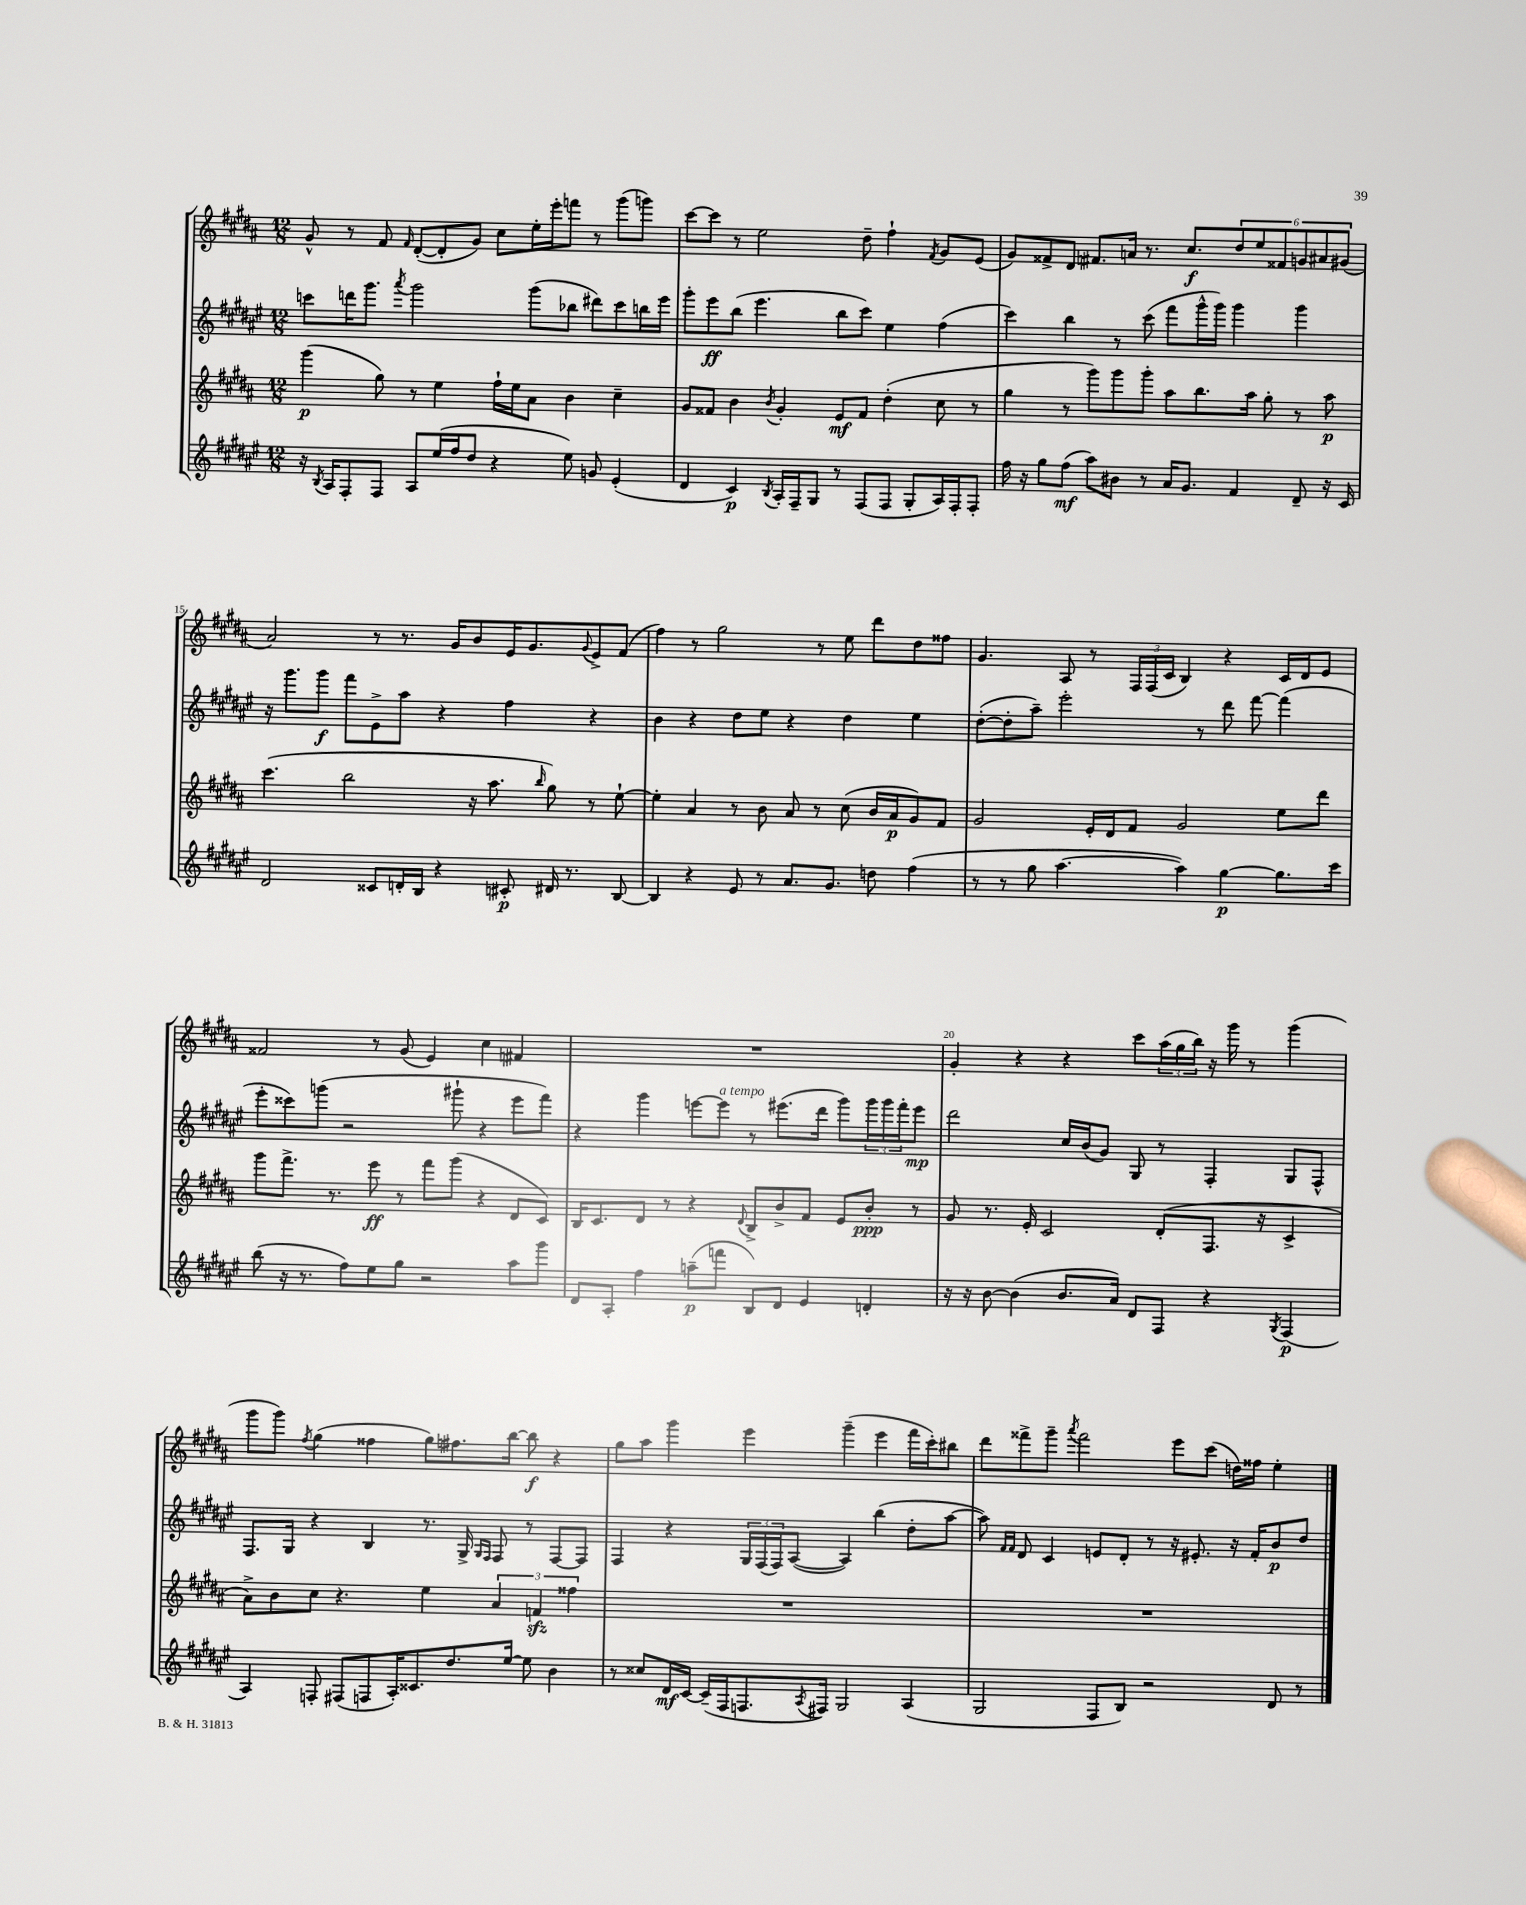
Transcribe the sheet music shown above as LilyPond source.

<<
\new StaffGroup <<
\new Staff = "s0" {
    \clef treble \key b \major \numericTimeSignature \time 12/8
    gis'8-^ r8 fis'8 \grace { fis'16 } dis'8~-.( dis'8-. gis'8) cis''8 e''16-. e'''16-. f'''8 r8 gis'''8( g'''8) |
    cis'''8~ cis'''8 r8 e''2 dis''8-- fis''4-! \acciaccatura { fis'8 } gis'8 e'8( |
    gis'8) fisis'8-> dis'8 fis'8. a'16 r8. cis''8.\f \tuplet 6/4 { dis''8 e''8 fisis'8 g'8 ais'8 gis'8( } |
    ais'2) r8 r8. gis'16 b'8 e'16 gis'8. \appoggiatura { gis'8 } e'8-> fis'8( |
    fis''4) r8 gis''2 r8 e''8 dis'''8 dis''8 fisis''8 |
    gis'4. ais8 r8 \tuplet 3/2 { fis16 fis16( cis'16 } b4) r4 cis'16 dis'16 e'8 |
    fisis'2 r8 gis'8( e'4) cis''4 fis'4 |
    R1. |
    gis'4-. r4 r4 cis'''8 \tuplet 3/2 { ais''16( gis''16 b''16) } r16 gis'''16 r8 gis'''4( |
    gis'''8 gis'''8) \acciaccatura { fis''8 } gis''4( fisis''4 gis''8) fis''8. b''16~ b''8\f r4 |
    gis''8 ais''8 gis'''4 e'''4 gis'''4--( e'''4 fis'''16 cis'''16-.) bis''8 |
    dis'''8 fisis'''8-> gis'''8-- \acciaccatura { ais'''8 } fisis'''2 e'''8 cis'''8( d''16) fisis''16 e''4-. \bar "|." |
}
\new Staff = "s1" {
    \clef treble \key fis \major \numericTimeSignature \time 12/8
    c'''8 d'''16 gis'''8. \acciaccatura { ais'''8 } gis'''2 gis'''8( bes''8 dis'''8) c'''8 b''16 eis'''16 |
    gis'''8-. eis'''8\ff b''8( eis'''4. b''8 cis'''8) eis''4 fis''4( |
    cis'''4) b''4 r8 cis'''8( fis'''8 gis'''16-^ gis'''16) gis'''4 gis'''4 |
    r16 gis'''8. gis'''8\f fis'''8 eis'8-> ais''8 r4 fis''4 r4 |
    b'4 r4 dis''8 eis''8 r4 dis''4 eis''4 |
    dis''8~-.( dis''8-. ais''8--) eis'''2-. r8 dis'''8 fis'''8~ fis'''4( |
    eis'''8-. cisis'''8) g'''8( r2 gis'''8-! r4 eis'''8 fis'''8) |
    r4 gis'''4 e'''8~ e'''8^\markup { \italic "a tempo" } r8 eis'''8.( dis'''16 gis'''8) \tuplet 3/2 { gis'''16 gis'''16 fis'''16-. } eis'''8\mp |
    dis'''2 cis''16 b'16( gis'8) gis8 r8 fis4-. gis8 fis8-^ |
    fis8. gis16 r4 b4 r8. gis16-> \grace { gis16 fis16 } fis8 r8 fis8~ fis8 |
    fis4 r4 \tuplet 3/2 { gis16 fis16( fis16) } ais8~( ais4) b''4( dis''8-. ais''8~ |
    ais''8) \grace { fis'16 fis'16 } dis'8 cis'4 e'8 dis'8-. r8 r16 eis'8.-. r16 fis'16-. b'8\p dis''8 \bar "|." |
}
\new Staff = "s2" {
    \clef treble \key b \major \numericTimeSignature \time 12/8
    gis'''4\p( gis''8) r8 e''4 fis''16-! e''16 ais'8 b'4 cis''4-- |
    gis'8 fisis'8 b'4 \acciaccatura { b'8 } gis'4-. e'8\mf fisis'8 dis''4-.( cis''8 r8 |
    gis''4 r8 gis'''8) gis'''8 gis'''8-. ais''8 b''8. ais''16 gis''8-. r8 ais''8\p |
    cis'''4.( b''2 r16 ais''8. \grace { b''16 } gis''8) r8 e''8~-! |
    e''4-. ais'4 r8 b'8 ais'8 r8 cis''8( b'16 ais'16\p gis'8) fis'8 |
    gis'2 e'16-. dis'16 fis'8 gis'2 e''8 dis'''8 |
    gis'''8 fis'''8.-> r8. e'''8\ff r8 fis'''8 gis'''8( r4 dis'8 cis'8) |
    b16 cis'8. dis'8 r8 r4 \appoggiatura { dis'8 } b8-> b'8-> fis'8 e'8 b'8-.\ppp r8 |
    gis'8 r8. e'16-. cis'2 dis'8-.( fis8. r16 cis'4-> |
    ais'8->) b'8 cis''8 r4. e''4 \tuplet 3/2 { ais'4 f'4\sfz fisis''4 } |
    R1. |
    R1. \bar "|." |
}
\new Staff = "s3" {
    \clef treble \key fis \major \numericTimeSignature \time 12/8
    r16 \acciaccatura { b8 } ais16 fis8-. fis8 ais8 eis''16( fis''16 dis''8 r4 eis''8) g'8 eis'4-.( |
    dis'4 cis'4\p) \acciaccatura { b8 } ais16-. fis16-- gis8 r8 fis8( fis8 gis8-. ais16) fis16-. fis8-. |
    fis''16 r16 gis''8 fis''8\mf( ais''8) bis'8 r8 ais'16 gis'8. fis'4 dis'8-- r16 cis'16 |
    dis'2 cisis'8 d'16-. b16 r4 cis'8-.\p dis'16 r8. b8~ |
    b4 r4 eis'8 r8 ais'8. gis'8. d''8 fis''4( |
    r8 r8 gis''8 ais''4.~ ais''4) gis''4~\p gis''8. cis'''16 |
    b''8( r16 r8. fis''8) eis''8 gis''8 r2 ais''8 gis'''8 |
    dis'8 ais8-. fis''4 a''8--\p( f'''8 b8) dis'8 eis'4 d'4-. |
    r16 r16 b'8~ b'4( b'8. ais'16) dis'8 fis8 r4 \acciaccatura { gis8 } fis4\p( |
    ais4) f8-. fis8( f8 ais16-.) cisis'8. dis''8. eis''16~ eis''8 b'4 |
    r8 cisis''8 dis'16\mf cis'16~ cis'16--( fis16 f8. \acciaccatura { ais8 } fis16) gis2 ais4( |
    gis2 fis8 b8) r2 dis'8 r8 \bar "|." |
}
>>
>>
\layout { \context { \Score currentBarNumber = #12 \override BarNumber.break-visibility = ##(#f #t #t) barNumberVisibility = #(every-nth-bar-number-visible 5) } }
